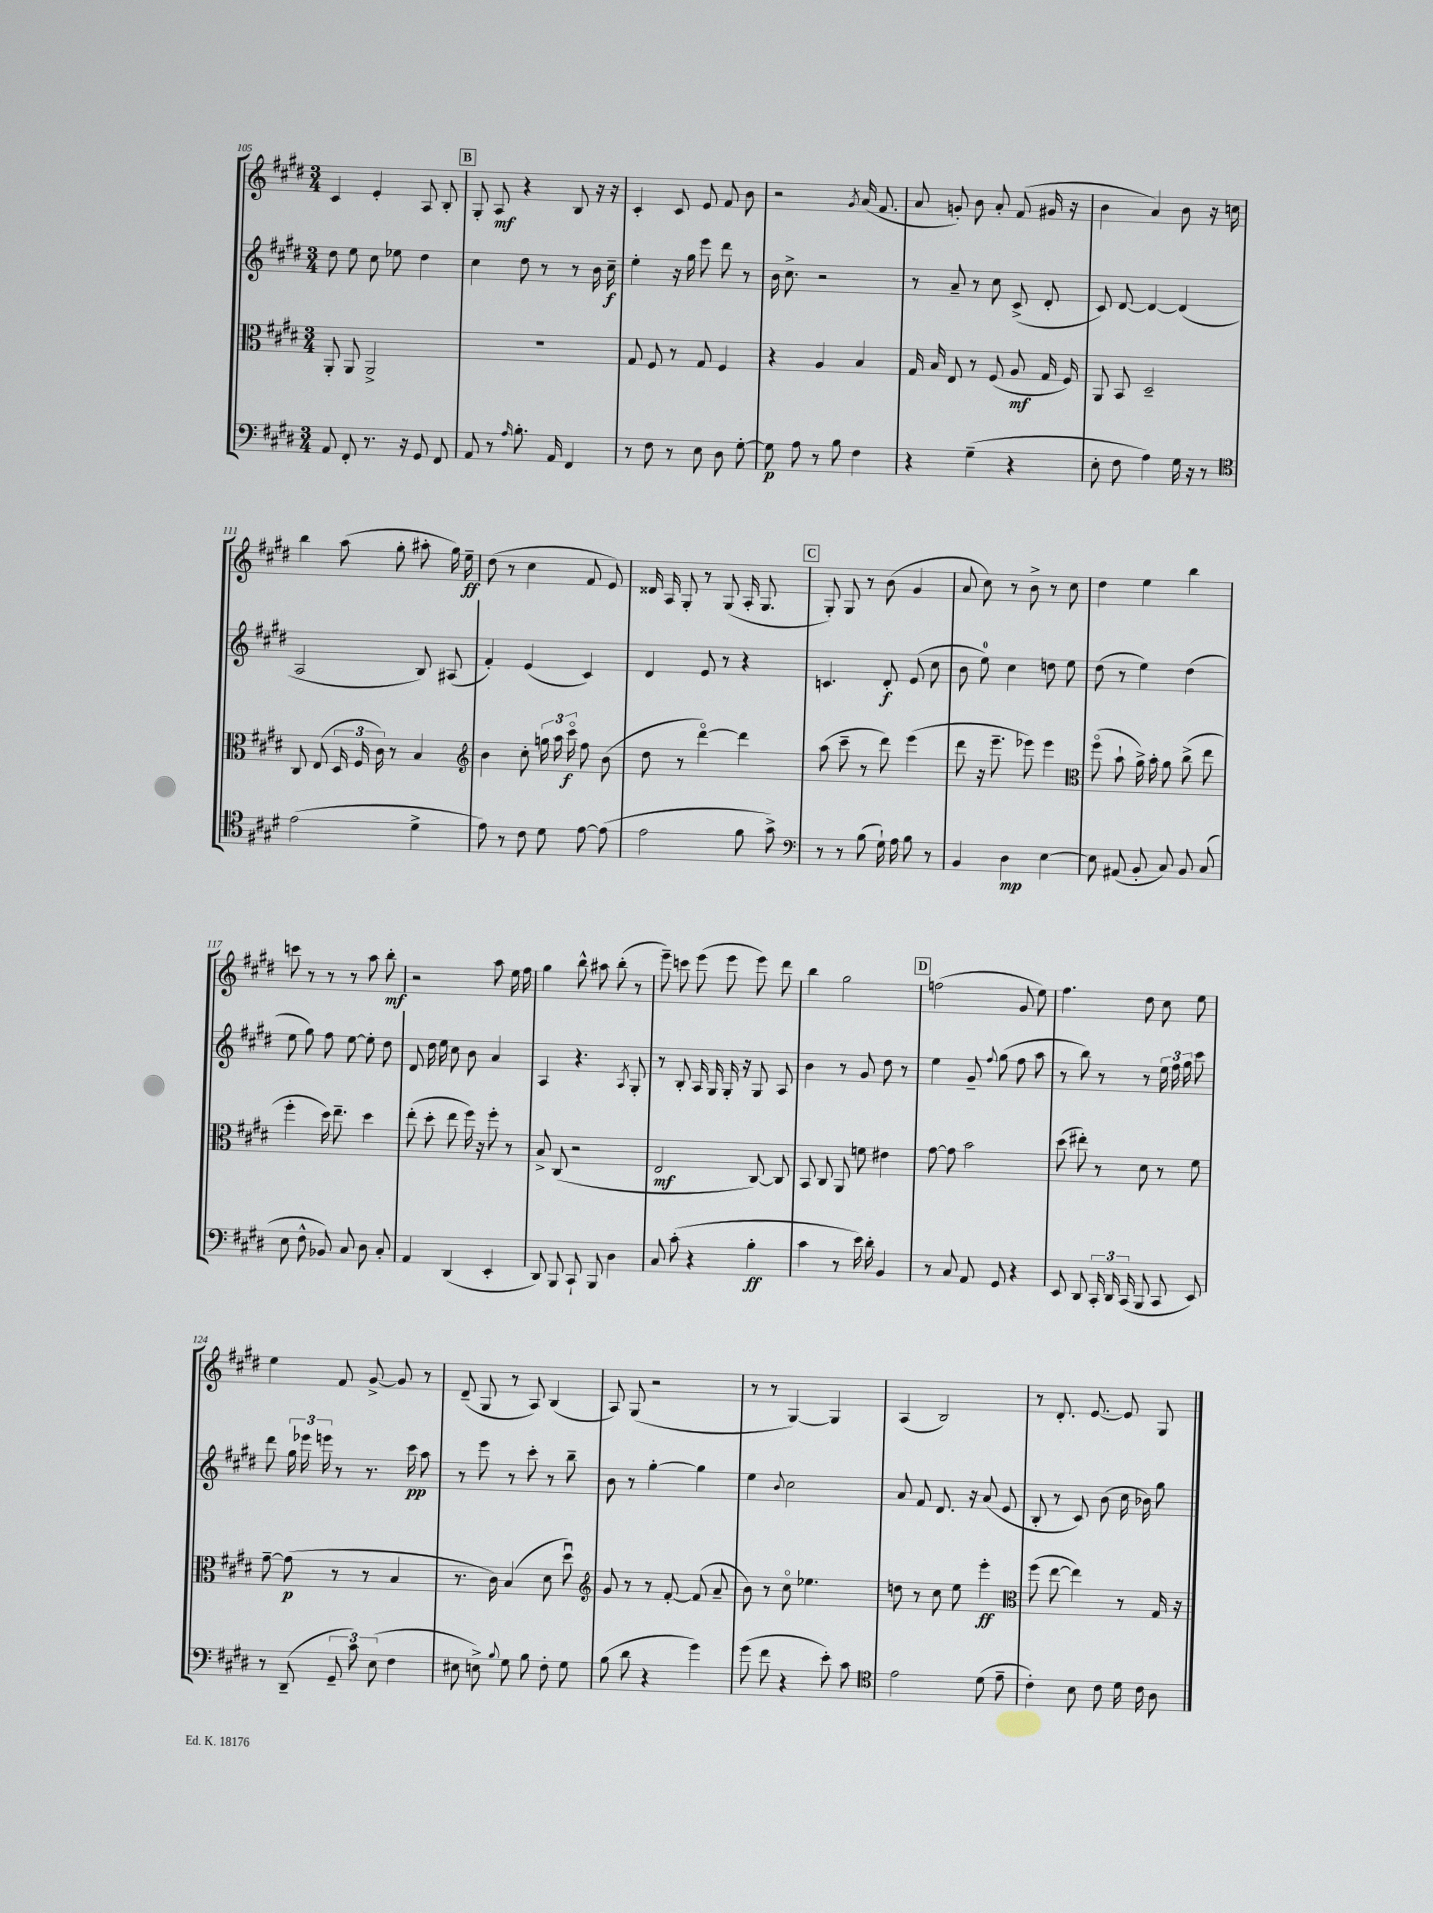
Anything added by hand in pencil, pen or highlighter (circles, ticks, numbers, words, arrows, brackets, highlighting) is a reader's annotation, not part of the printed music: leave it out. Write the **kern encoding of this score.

**kern	**kern	**kern	**kern
*staff4	*staff3	*staff2	*staff1
*clefF4	*clefC3	*clefG2	*clefG2
*k[f#c#g#d#]	*k[f#c#g#d#]	*k[f#c#g#d#]	*k[f#c#g#d#]
*M3/4	*M3/4	*M3/4	*M3/4
8AA	8AA'	8dd#	4c#
8FF#'	8AA	8ee	.
8.r	2AA^	8cc#	4e'
.	.	8ee-	.
16r	.	.	.
8GG#	.	4dd#	8A
8FF#	.	.	8B'
=	=	=	=
8AA	2.r	4cc#	8G#'
8r	.	.	8A
16qqA	.	.	.
8.B'	.	8dd#	4r
.	.	8r	.
16AA	.	.	.
4FF#	.	8r	8B
.	.	16b	16r
.	.	16cc#~	16r
=	=	=	=
8r	8G#	4ee'	4c#'
8F#	8F#	.	.
8r	8r	16r	8c#
.	.	16gg#	.
8E	8G#	8eee	8e
8D#	4F#	8ddd#	8f#
[8G#'	.	8r	8b
=	=	=	=
8G#]	4r	16b	2r
.	.	8.cc#^	.
8A	.	.	.
8r	4A	2r	.
8B	.	.	.
.	.	.	8qg#
4F#	4B	.	(16a
.	.	.	8.f#
=	=	=	=
4r	16G#	8r	8a
.	16B	.	.
.	8E	8a~	8g')
(4G#~	8r	8r	8b
.	(8F#	8cc#	8a'
4r	8A	(8c#^	(8f#
.	16G#	8d#'	16g#
.	16F#)	.	16r
=	=	=	=
8E'	8AA	8c#)	4b
8F#	8BB	[8d#	.
4A)	2D#~	4d#_	4a)
16G#	.	(4d#]	8b
16r	.	.	.
8r	.	.	16r
.	.	.	16cc
=	=	=	=
*clefC4	*	*	*
(2e	8C#	2A	4bb
.	(8E	.	.
.	24D#	.	(8aa
.	24F#	.	.
.	24c#)	.	.
.	8r	.	8gg#'
4d#^	4B	8B)	8aa#'
.	.	(8A#	16gg#)
.	.	.	16ee~
=	=	=	=
*	*clefG2	*	*
8e)	4b	4f#')	(8dd#
8r	.	.	8r
8c#	8cc#'	(4e	4cc#
8d#	24gg	.	.
.	24aa	.	.
.	24ccc#o	.	.
[8e	8ff#	4c#)	8f#
(8e]	(8b	.	8e)
=	=	=	=
2e	8dd#	4d#	16d##
.	.	.	16A
.	8r	.	8G#'
.	[4ddd#o)	8e	8r
.	.	8r	(8G#
8f#	4ddd#]	4r	16A'
.	.	.	8.G#
8g#^)	.	.	.
=	=	=	=
*clefF4	*	*	*
8r	(8aa	4.c	8G#')
8r	8ccc#~	.	8G#
(8B	8r	.	8r
16G#`)	8ddd#)	8d#'	(8b
16A	.	.	.
8B	(4eee	(8e	4g#
8r	.	8cc#	.
=	=	=	=
4BB	8ddd#	8b	8a
.	16r	8ee)	8cc#)
.	8.eee~	.	.
4D#	.	4cc#	8r
.	8eee-)	.	8b^
[4E	4eee-	8dd	8r
.	.	8ee	8cc#
=	=	=	=
*	*clefC3	*	*
8E]	(8ff#o	(8dd#	4dd#
(8AA#	8b`	8r	.
8BB'	16a^)	4ee)	4ee
.	16b'	.	.
8C#)	8a	.	.
8BB	(8cc#^	(4dd#	4bb
(8C#	8ee	.	.
=	=	=	=
8E	4ff#'	8ee	8ccc
8F#^^	.	8gg#)	8r
8BB-)	16dd#)	8ff#	8r
.	8.ee~	.	.
8C#	.	[8ee	8r
8D#	4dd#	8ee']	8aa
8C#'	.	8dd#	8bb'
=	=	=	=
4AA	(8ee'	8d#	2r
.	8dd#'	16dd#	.
.	.	16ee	.
(4DD#	8ee	8cc#	.
.	16ff#)	8b	.
.	16r	.	.
4EE'	8ff#'	4a	8aa
.	8r	.	16ee
.	.	.	16ff#
=	=	=	=
8DD#)	8B^	4A	4gg#
8BBB	(8C#	.	.
8CC#`	2r	4.r	8bb^^
8BBB	.	.	8aa#
4D#	.	.	(8bb'
.	.	8qA	.
.	.	8G#'	8r
=	=	=	=
8C#	2E	8r	8eee~)
(8c#'	.	8B'	8ccc
4r	.	16A	(8eee
.	.	16G#	.
.	.	16G#'	8eee
.	.	16r	.
4B'	[8C#)	8G#	8eee)
.	8C#]	8A	8ddd#
=	=	=	=
4c#	8BB	4b	4bb
.	8C#	.	.
8r	8AA	8r	2gg#
16e)	8f	8g#	.
16d#'	.	.	.
4BB	4e#	8dd#	.
.	.	8r	.
=	=	=	=
8r	[8g#	4ee	(2ff
8C#	8g#]	.	.
8AA	2b	8g#~	.
.	.	8qqff#	.
8GG#	.	(8gg#	.
4r	.	8ff#	8g#
.	.	8aa	8ee)
=	=	=	=
8EE	(8dd#	8r	4.ff#
8DD#	8ee#')	8bb)	.
24CC#'	8r	8r	.
24DD#	.	.	.
(24CC#	.	.	.
8BBB	8d#	8r	8dd#
8CC#	8r	24ee	8cc#
.	.	24ff#	.
.	.	24gg#	.
8EE)	8f#	8ccc#	8ee
=	=	=	=
8r	[8g#~	8ddd#	4ee
(8DD#~	(8g#]	24gg#	.
.	.	24eee-	.
.	.	24eee	.
12GG#~	8r	8r	8f#
12c#)	.	.	.
.	8r	8.r	[8g#^
(12E	.	.	.
4F#	4B	.	8g#]
.	.	16ccc#	.
.	.	8aa	8r
=	=	=	=
8E#	8.r	8r	(8d#~
8E^)	.	8eee	8G#
.	16c#)	.	.
8qqB	.	.	.
8G#	(4B	8r	8r
8B	.	8ccc#'	8A)
8F#'	8d#	8r	(4B
8G#	8dd#u)	8bb~	.
=	=	=	=
*	*clefG2	*	*
(8B	8g#	8b	8A)
8d#	8r	8r	(8G#
4r	8r	[4gg#'	2r
.	[8f#'	.	.
4g#)	(8f#]	4gg#]	.
.	8a~	.	.
=	=	=	=
(8g#	8b)	4ee	8r
8f#	8r	.	8r
.	.	8qqb	.
4r	8cc#o	2cc#	[4G#)
.	4.ee-	.	.
8e')	.	.	4G#]
8c#	.	.	.
=	=	=	=
*clefC4	*	*	*
2e	8dd	8a	(4A
.	8r	8f#	.
.	8cc#	8.d#	2B)
.	8ee	.	.
.	.	16r	.
(8d#	4eee'	(8a	.
8e~	.	8e	.
=	=	=	=
*	*clefC3	*	*
4c#')	(8ff#	8B'	8r
.	[8ee	8r	8.d#'
8B	4ee])	8c#)	.
.	.	.	[8.e
8c#	.	(8b	.
16d#	8r	16cc#	8e]
16c#	.	16b-)	.
8A	16G#	8gg#	8G#
.	16r	.	.
==	==	==	==
*-	*-	*-	*-
